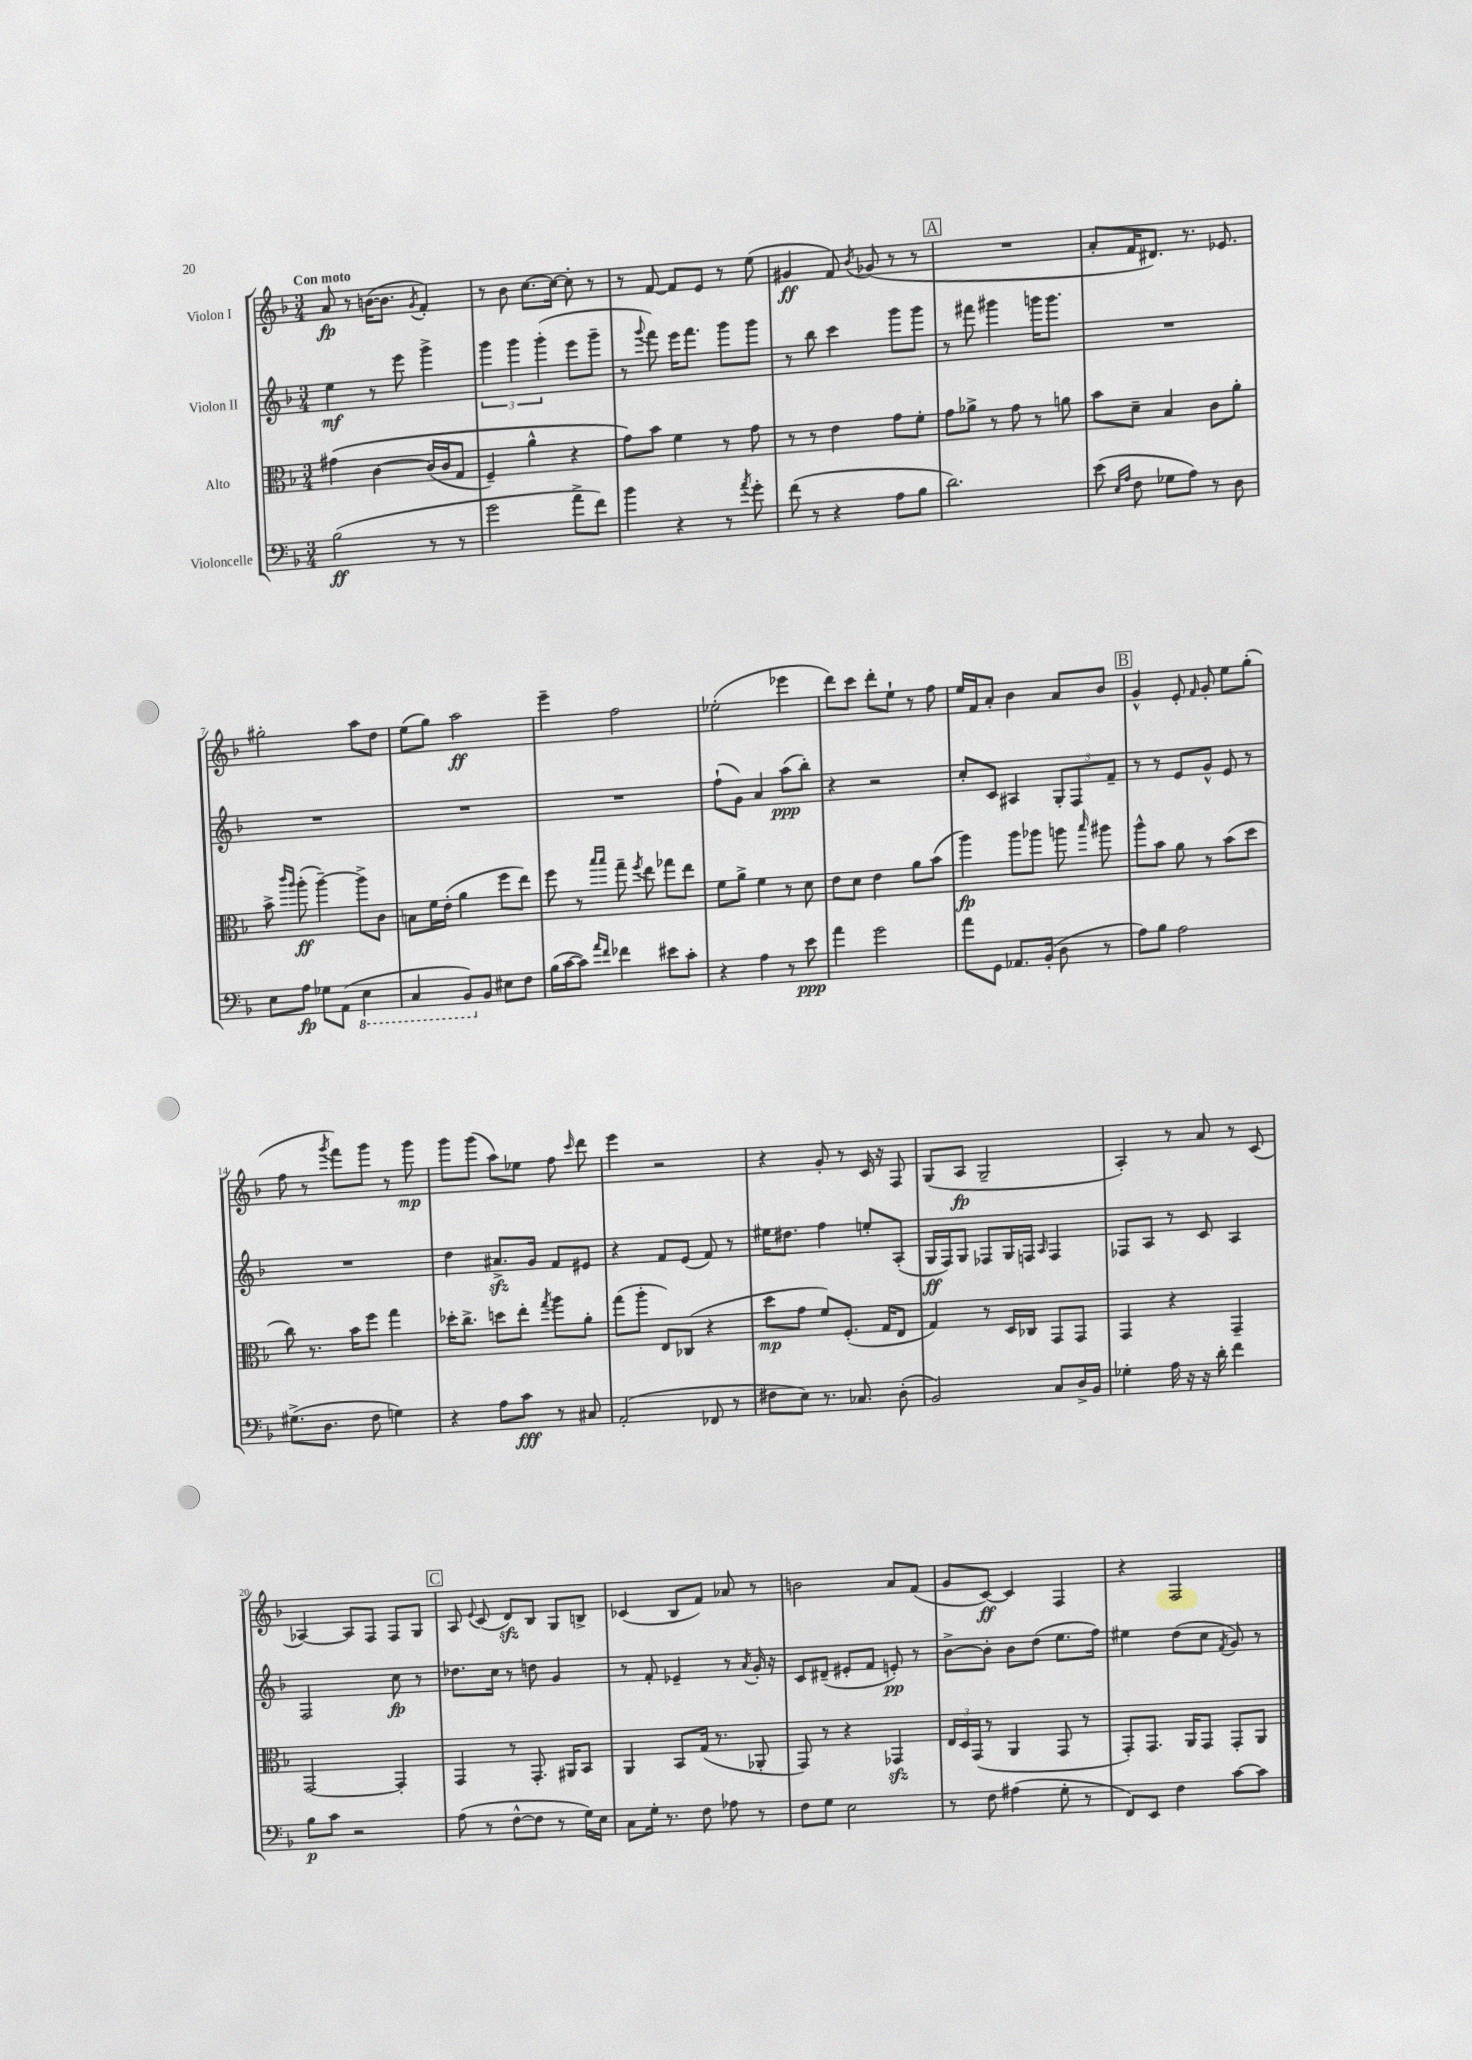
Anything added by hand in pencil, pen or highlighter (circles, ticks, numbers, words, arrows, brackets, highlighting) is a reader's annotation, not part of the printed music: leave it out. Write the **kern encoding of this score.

**kern	**kern	**kern	**kern
*staff4	*staff3	*staff2	*staff1
*clefF4	*clefC3	*clefG2	*clefG2
*k[b-]	*k[b-]	*k[b-]	*k[b-]
*M3/4	*M3/4	*M3/4	*M3/4
(2B-	&(4g#	4ee	8a
.	.	.	8r
.	[4c	8r	([16b
.	.	.	8.b]
.	.	8eee	.
.	.	.	8qg
8r	(16c]	4ggg^	4f')
.	16c	.	.
8r	8G	.	.
=	=	=	=
2g	4F~)	6ggg	8r
.	.	.	8b-
.	.	6ggg	.
.	4a^^	.	[8.cc
.	.	(6ggg'	.
.	.	.	16cc_
8a^	4r	8eee	8cc']
8f)	.	8ggg~	8r
=	=	=	=
4b-	8g&)	8r	8r
.	.	8qqggg	.
.	8b-	8fff)	[8f
4r	4f	16eee	8f]
.	.	8.fff	.
.	.	.	8e
8r	8r	8ggg	8r
8qa	.	.	.
8g'	8g	8ggg	(8ee
=	=	=	=
(8f	8r	8r	4g#
8r	8r	8bb-	.
4r	4e	4ccc	8f)
.	.	.	8qb-
.	.	.	(8g-
8A	8g	8ggg	8r
8B-	8f'	8ggg	8r
=	=	=	=
2.d)	8g	8r	2.r
.	8a-^	8fff#	.
.	8r	4ggg#	.
.	8g	.	.
.	8r	16ggg	.
.	.	8.ggg	.
.	8a	.	.
=	=	=	=
(8e	8b-	2.r	8a'
16qqE	.	.	.
16qqA	.	.	.
8F	8d~	.	16f
.	.	.	8.d#)
8G-	4B-	.	.
8A)	.	.	8.r
8r	8c	.	.
.	.	.	8.e-
8D	8a'	.	.
=	=	=	=
8E	8b-^	2.r	2gg#'
.	16qqccc	.	.
.	16qqaa	.	.
8A	(8aa'	.	.
8G-	[4aa~)	.	.
(8AA	.	.	.
4EE	8aa^]	.	8aa
.	8c	.	8dd
=	=	=	=
4CC	8B	2.r	(8ee
.	16f	.	8gg)
.	(16e'	.	.
8BBB-)	4a	.	2aa
8BB-	.	.	.
8E#	8ff	.	.
8F	8ee)	.	.
=	=	=	=
(16B-	8ff	2.r	4eee~
[16c	.	.	.
8c])	8r	.	.
16qqa	16qqbb-	.	.
16qqf	16qqbb-	.	.
4f-	8gg~	.	2ff
.	8qff	.	.
.	8ee	.	.
8e#	8gg-	.	.
8c'	8ee	.	.
=	=	=	=
4r	8f	(8ff`	(2ee-'
.	8a^	8g)	.
4A	4f	4a	.
8r	8r	(8aa	4eee-
8e	8d	8bb-')	.
=	=	=	=
4a	8e	4r	8ddd)
.	8d	.	8ccc
2g	4e	2r	8ddd'
.	.	.	8ee`
.	8a	.	8r
.	(8b-	.	8ff
=	=	=	=
8a	4aa)	8cc'	16ee
.	.	.	16f
8GG	.	8c	8a'
8.AA-	8aa	4A#	4b-
.	8aa-	.	.
(16BB-'	.	.	.
8D	8aa	12G'	8a
.	.	12F	.
.	16qqbb-	.	.
8r	8aa#	.	8b-
.	.	12f~	.
=	=	=	=
8A)	8aa^^	8r	4g^^
8B-	8b-	8r	.
2A	8a	8e	8e'
.	.	.	16qqf
.	8r	8g^^	8g'
.	(8b-	8e	8ee
.	8dd	8r	(8gg'
=	=	=	=
(8.G#^	8cc)	2.r	8ff
.	8.r	.	8r
8.D	.	.	.
.	.	.	8qggg
.	.	.	8fff)
.	16b-	.	.
8F	8ff	.	8ggg
4G)	4gg	.	8r
.	.	.	8ggg
=	=	=	=
4r	16dd-'	4dd	8ggg
.	8.cc^	.	.
.	.	.	(8ggg
8A	8dd	8.a#^	8aa)
8c	8ee'	.	8ee-
.	.	16g	.
.	8qgg	.	.
8r	8aa	8f	8ff
.	.	.	16qqccc
8C#	8a'	8e#	8ddd
=	=	=	=
(2AA'	(8gg	4r	4eee
.	8aa'	.	.
.	8E)	8f	2r
.	(8C-	(8e	.
8FF-	4r	8f)	.
8r	.	8r	.
=	=	=	=
8F#	8dd	16ee#	4r
.	.	8.dd#	.
8E)	8g	.	.
8.r	8f)	4ff	8g'
.	(8.F'	.	8r
8.C-	.	.	.
.	.	8ee'	16c
.	16G	.	16r
(8D'	8E	(8A'	8F
=	=	=	=
2BB-)	4G)	16G	(8G
.	.	16F)	.
.	.	8G	8A
.	8r	8F-	2G~
.	16D	16G	.
.	16C-	16F	.
.	.	16qqA	.
8C	8GG	4F	.
16D^	8GG	.	.
16BB-	.	.	.
=	=	=	=
4G-'	4GG	8F-	4A')
.	.	8A	.
16A	4r	8r	8r
16r	.	.	.
16r	.	8c	8a
16d'	.	.	.
4f	4GG~	4A	8r
.	.	.	(8c
=	=	=	=
8B-	[2GG	2F	[4A-)
8c	.	.	.
2r	.	.	8A-]
.	.	.	8F
.	4GG']	8cc	8F
.	.	8r	8G
=	=	=	=
(8A	4GG	8.dd-	8A
.	.	.	8qqe
8r	.	.	(8c
.	.	16cc	.
[8F^^	8r	8r	8d)
8F]	8.GG'	8dd	8B-
8r	.	4g	8G
.	16AA#	.	.
16G)	8BB-	.	8B^
16E	.	.	.
=	=	=	=
8C	4AA	8r	(4c-
16G'	.	8f'	.
8.r	.	.	.
.	8BB-	4e-~	8B-
8F	(16G	.	8f)
.	8.r	.	.
8A-	.	8r	8a-
.	.	8qa	.
8r	8AA-'	16g'	8r
.	.	16r	.
=	=	=	=
8F	8GG)	8c	2b
8G	8r	(8d#~	.
2E	4r	8e#'	.
.	.	8f	.
.	4GG-	8e')	8a
.	.	8r	(8f
=	=	=	=
8r	24E	[8b-^	8g
.	24D	.	.
.	(24GG	.	.
8F	8r	8b-']	[8c)
(4A#	4AA	8b-	4c]
.	.	(8dd	.
8G'	8GG	8.ee	4F
8r	8r	.	.
.	.	16ff)	.
=	=	=	=
8FF)	8GG')	4ee#	4r
8EE	8.GG	.	.
4F	.	(8dd	2F
.	16AA	.	.
.	8GG	8cc	.
.	.	8qf	.
[8c	8GG'	8g)	.
8c]	8AA	8r	.
==	==	==	==
*-	*-	*-	*-
